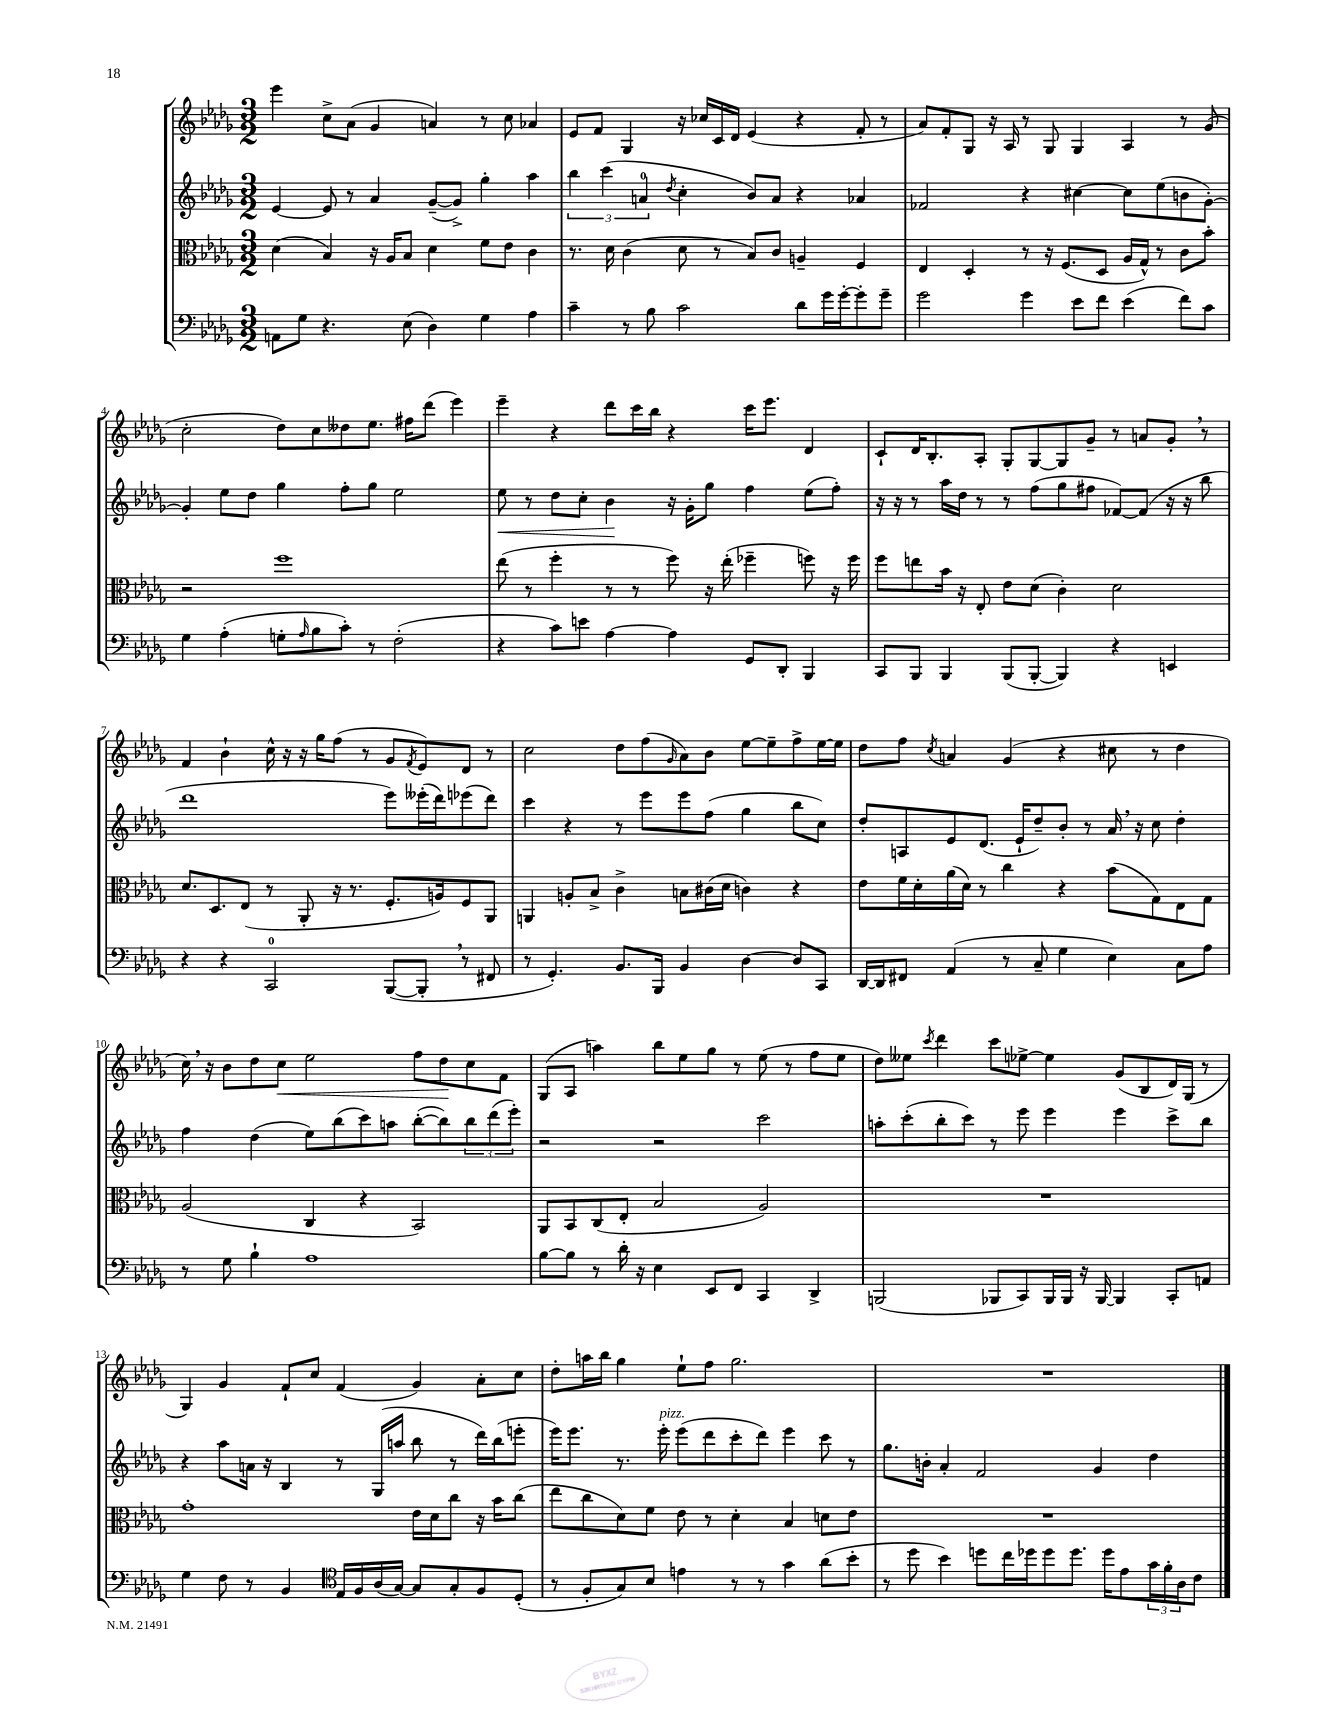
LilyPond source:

<<
\new StaffGroup <<
\new Staff = "s0" {
    \clef treble \key des \major \numericTimeSignature \time 3/2
    ees'''4 c''8-> aes'8( ges'4 a'4) r8 c''8 aes'4 |
    ees'8 f'8 ges4 r16 ces''16 c'16 des'16 ees'4( r4 f'8-. r8 |
    aes'8) f'8-. ges8 r16 aes16 r8 ges8 ges4 aes4 r8 ges'8( |
    c''2-. des''8) c''8 deses''8 ees''8. fis''16 des'''8( ees'''4) |
    ees'''4-- r4 des'''8 c'''16 bes''16 r4 c'''16 ees'''8. des'4 |
    c'8-! des'16 bes8.-. aes8-. ges8-. ges8~ ges8 ges'8-- r8 a'8 ges'8-. \breathe r8 |
    f'4 bes'4-! c''16-^ r16 r16 ges''16 f''8( r8 ges'8 \acciaccatura { f'8 } ees'8) des'8 r8 |
    c''2 des''8 f''8( \grace { ges'16 } aes'8) bes'8 ees''8~ ees''8-- f''8-> ees''16~ ees''16 |
    des''8 f''8 \acciaccatura { c''8 } a'4 ges'4( r4 cis''8 r8 des''4 |
    c''16) \breathe r16 bes'8 des''8 c''8\< ees''2 f''8 des''8\! c''8 f'8 |
    ges8( aes8 a''4) bes''8 ees''8 ges''8 r8 ees''8( r8 f''8 ees''8 |
    des''8) eeses''8 \acciaccatura { c'''8 } des'''4 c'''8 ees''8~-> ees''4 ges'8( bes8 des'16) ges16( r8 |
    ges4) ges'4 f'8-! c''8 f'4( ges'4) aes'8-. c''8 |
    des''8-. a''16 bes''16 ges''4 ees''8-! f''8 ges''2. |
    R1. \bar "|." |
}
\new Staff = "s1" {
    \clef treble \key des \major \numericTimeSignature \time 3/2
    ees'4~ ees'8 r8 aes'4 ges'8~--( ges'8->) ges''4-. aes''4 |
    \tuplet 3/2 { bes''4 c'''4( a'4-0 } \acciaccatura { des''8 } c''4-. bes'8) a'8 r4 aes'4 |
    fes'2 r4 cis''4~ cis''8 ees''8( b'8 ges'8~-.) |
    ges'4-. ees''8 des''8 ges''4 f''8-. ges''8 ees''2 |
    ees''8\< r8 des''8 c''8-. bes'4\! r16 ges'16-. ges''8 f''4 ees''8( f''8-.) |
    r16 r16 r8 aes''16 des''16 r8 r8 f''8( ges''8 fis''8 fes'8~) fes'8( r16 r16 bes''8 |
    des'''1 ees'''8) eeses'''16-.( des'''16) ees'''8( des'''8) |
    c'''4 r4 r8 ees'''8 ees'''8 f''8( ges''4 bes''8 c''8) |
    des''8-. a8 ees'8 des'8.( ees'16-! des''8--) bes'8-. r8 aes'16 \breathe r16 c''8 des''4-. |
    f''4 des''4( ees''8) bes''8( c'''8) a''8 bes''8~-.( bes''8) \tuplet 3/2 { bes''8 des'''8( ees'''8-.) } |
    r2 r2 c'''2 |
    a''8-. c'''8-.( bes''8-. c'''8) r8 ees'''8 ees'''4 ees'''4 c'''8-> bes''8 |
    r4 aes''8 a'16 r16 bes4 r8 ges16( a''16 bes''8 r8 des'''16) bes''16( e'''8-. |
    ees'''16) ees'''8. r8. ees'''16-.^\markup { \italic "pizz." } ees'''8( des'''8 c'''8-. des'''8) ees'''4 c'''8 r8 |
    ges''8. b'16-. aes'4-. f'2 ges'4 des''4 \bar "|." |
}
\new Staff = "s2" {
    \clef alto \key des \major \numericTimeSignature \time 3/2
    des'4( bes4) r16 aes16 bes8 des'4 f'8 ees'8 c'4 |
    r8. des'16 c'4( des'8 r8 bes8) c'8 a4-- f4 |
    ees4 des4-. r8 r16 f8.( des8 aes16 ges16-^) r8 c'8 bes'8-. |
    r2 f''1 |
    ees''8( r8 f''4-. r8 r8 f''8) r16 ees''16-.( fes''4-- f''8) r16 f''16 |
    f''8 e''8 bes'16 r16 ees8-. ees'8 des'8( c'4-.) des'2 |
    des'8. des8. ees8( r8 aes,8-. r16 r8. f8.-. a16) f8 aes,8 |
    a,4 a8-. bes8-> c'4-> b8 cis'16( des'16 c'4) r4 |
    ees'8 f'16 des'16-. aes'16( des'16) r8 c''4 r4 bes'8( ges8) ees8 ges8 |
    aes2( c4 r4 bes,2) |
    aes,8 bes,8 c8( ees8-. bes2 aes2) |
    R1. |
    ges'1-. ees'16 des'16 c''8 r16 bes'16 c''8( |
    ees''8 c''8 des'8) f'8 ees'8 r8 des'4-. bes4 d'8 ees'8 |
    R1. \bar "|." |
}
\new Staff = "s3" {
    \clef bass \key des \major \numericTimeSignature \time 3/2
    a,8 ges8 r4. ees8( des4) ges4 aes4 |
    c'4-- r8 bes8 c'2 des'8 ges'16 ges'16~-. ges'8-. ges'8-- |
    ges'2 ges'4 ees'8 f'8 ees'4( f'8) c'8 |
    ges4 aes4-.( g8-. \grace { aes16 } bes8 c'8-.) r8 f2-.( |
    r4 c'8) e'8 aes4~ aes4 ges,8 des,8-. bes,,4 |
    c,8 bes,,8 bes,,4 bes,,8( bes,,8~-. bes,,4) r4 e,4 |
    r4 r4 c,2-0 bes,,8~( bes,,8-. \breathe r8 fis,8 |
    r8 ges,4.-.) bes,8. bes,,16 bes,4 des4~ des8 c,8 |
    des,16~ des,16 fis,8 aes,4( r8 c8-- ges4 ees4) c8 aes8 |
    r8 ges8 bes4-! aes1 |
    bes8~ bes8 r8 des'16-. r16 ees4 ees,8 f,8 c,4 des,4-> |
    b,,2( bes,,8 c,8) bes,,16 bes,,16 r16 bes,,16~ bes,,4 c,8-. a,8 |
    ges4 f8 r8 bes,4 \clef tenor ees16 f16 aes16( ges16~) ges8 ges8-. f8 des8-.( |
    r8 f8-. ges8) bes8 e'4 r8 r8 ges'4 aes'8( bes'8-. |
    r8 des''8 bes'4) d''8 c''16 des''16 des''8 des''8. des''16 ees'8 \tuplet 3/2 { ges'16 f'16-. aes16 } c'8 \bar "|." |
}
>>
>>
